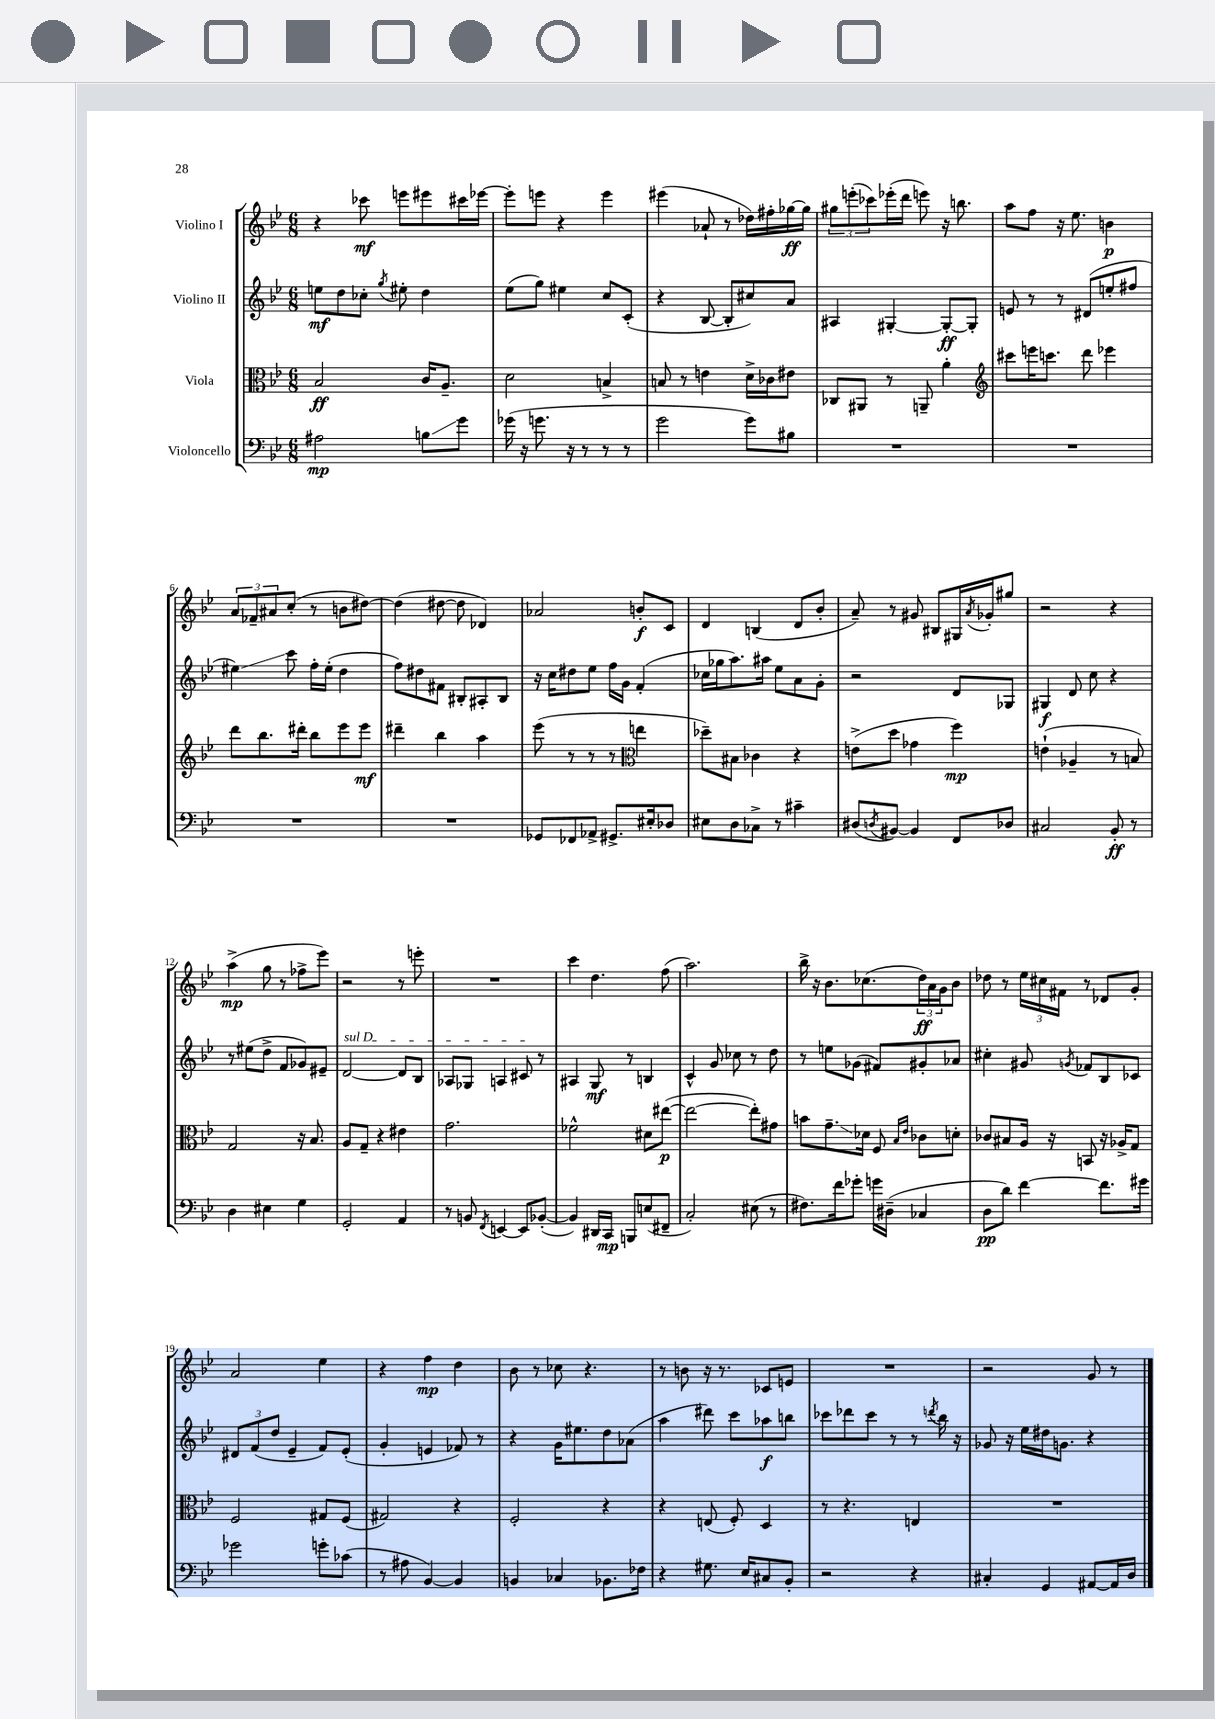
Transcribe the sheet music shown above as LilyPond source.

<<
\new StaffGroup <<
\new Staff = "s0" \with { instrumentName = "Violino I" } {
    \clef treble \key bes \major \numericTimeSignature \time 6/8
    r4 ces'''8\mf e'''8 eis'''8 cis'''16 ees'''16~ |
    ees'''8-. e'''8 r4 e'''4 |
    eis'''4( aes'8-! r8 des''16) fis''16-. ges''16~\ff ges''16 |
    \tuplet 3/2 { gis''8 e'''8-.( ces'''8) } ees'''16-.( d'''16 e'''8) r16 b''8. |
    a''8 f''8 r16 ees''8. b'4\p |
    \tuplet 3/2 { a'8 fes'8-- ais'8 } c''8-.( r8 b'8 dis''8~) |
    dis''4( dis''8~ dis''8 des'4) |
    aes'2 b'8-.\f c'8 |
    d'4 b4( d'8 bes'8-. |
    a'8--) r8 gis'8 bis8 gis16 \acciaccatura { a'8 } ges'16-. gis''8 |
    r2 r4 |
    a''4->\mp( g''8 r8 fes''8-> ees'''8) |
    r2 r8 e'''8-. |
    R2. |
    c'''4 d''4. f''8( |
    a''2.) |
    bes''16-> r16 bes'8. ces''8.( \tuplet 3/2 { d''16\ff) a'16 g'16 } bes'8 |
    des''8 r8 \tuplet 3/2 { ees''16 cis''16 fis'16 } r8 des'8 g'8-. |
    a'2 ees''4 |
    r4 f''4\mp d''4 |
    bes'8 r8 ces''8 r4. |
    r8 b'8 r16 r8. ces'8 e'8 |
    R2. |
    r2 g'8 r8 \bar "|." |
}
\new Staff = "s1" \with { instrumentName = "Violino II" } {
    \clef treble \key bes \major \numericTimeSignature \time 6/8
    e''8\mf d''8 ces''8-. \acciaccatura { g''8 } eis''8-. d''4 |
    ees''8( g''8) eis''4 c''8 c'8-.( |
    r4 bes8~ bes8-. cis''8) a'8 |
    ais4 gis4~-. gis8~-.\ff gis8-. |
    e'8 r8 r8 dis'8( e''8-. fis''8 |
    eis''4\glissando) c'''8 f''16-. eis''16-.( d''4 |
    f''8) dis''8 fis'8 bis8-. ais8-. bis8 |
    r16 c''16 dis''8 ees''8 f''16 g'16 f'4-.( |
    ces''16 ges''16 a''8.) ais''16 ees''8 a'8 g'8-. |
    r2 d'8 ges8 |
    gis4\f d'8 c''8 r4 |
    r8 eis''8( d''8-> f'8 ges'8) eis'8-- |
    \once \override TextSpanner.bound-details.left.text = \markup { \italic "sul D" } d'2~\startTextSpan d'8 bes8 |
    aes8 ges8 a4 cis'8\stopTextSpan r8 |
    ais4 g8\mf r8 b4 |
    c'4-^ g'8 ces''8 r8 d''8 |
    r8 e''8 ges'8( fis'8) gis'8-. aes'8 |
    cis''4-. gis'8 \acciaccatura { g'8 } fes'8 bes8 ces'8 |
    \tuplet 3/2 { dis'8 f'8( d''8 } ees'4-- f'8) ees'8-.( |
    g'4-. e'4 fes'8) r8 |
    r4 g'16 eis''8. d''8 aes'8( |
    a''4 dis'''8) c'''8 aes''8\f b''8 |
    ces'''8 des'''8 ces'''8 r8 r8 \acciaccatura { d'''8 } bes''16 r16 |
    ges'8 r16 ees''16 dis''16 g'8. r4 \bar "|." |
}
\new Staff = "s2" \with { instrumentName = "Viola" } {
    \clef alto \key bes \major \numericTimeSignature \time 6/8
    bes2\ff c'16 a8.-- |
    d'2 b4-> |
    b8 r8 e'4 d'16-> ces'16 eis'8 |
    ces8 ais,8 r8 a,8-- a'4-. |
    \clef treble cis'''8 e'''16 c'''8. d'''8 ees'''4 |
    d'''8 bes''8. dis'''16-. bes''8 ees'''8 ees'''8\mf |
    dis'''4-- bes''4 a''4 |
    ees'''8( r8 r8 r8 \clef alto e''4 |
    des''8--) bis8 ces'4 r4 |
    e'8->( d''8 ges'4 f''4\mp) |
    e'4-!( aes4-- r8 b8) |
    g2 r16 bes8. |
    a8 g8-- r4 eis'4 |
    g'2. |
    fes'2-^ dis'8 eis''8~\p( |
    eis''2~ eis''8-.) gis'8 |
    b'8 g'8.--\glissando des'16 f8 \grace { bes16 ees'16 } ces'8 d'8-. |
    ces'8 bis8 a16 r16 b,8 r16 aes16-> g8 |
    f2 gis8 f8( |
    gis2) r4 |
    f2-. r4 |
    r4 e8( f8-.) d4 |
    r8 r4. e4 |
    R2. \bar "|." |
}
\new Staff = "s3" \with { instrumentName = "Violoncello" } {
    \clef bass \key bes \major \numericTimeSignature \time 6/8
    ais2\mp b8\glissando g'8 |
    ges'16( r16 g'8. r16 r8 r8 r8 |
    g'2 g'8) bis8 |
    R2. |
    R2. |
    R2. |
    R2. |
    ges,8 fes,8 aes,8-> gis,8.-> eis16-. des8 |
    eis8 d8 ces8-> r8 cis'4-- |
    dis8( \acciaccatura { d8 } bis,8~) bis,4 f,8 des8 |
    cis2 bes,8-.\ff r8 |
    d4 eis4 g4 |
    g,2-. a,4 |
    r8 b,8 \acciaccatura { f,8 } e,4~ e,8 bes,8~-.( |
    bes,4) dis,16 c,16\mp b,,8 e8( fis,8-- |
    c2-.) eis8( r8 |
    fis8.) f'16 ges'8-. g'16 dis16--( ces4 |
    d8\pp d'8) f'4~ f'8. gis'16 |
    ges'2 g'8-. ces'8( |
    r8 ais8 bes,4~) bes,4 |
    b,4 ces4 bes,8. fes16 |
    r4 gis8. ees16 cis8 bes,8-. |
    r2 r4 |
    cis4-. g,4 ais,8~ ais,16 d16 \bar "|." |
}
>>
>>
